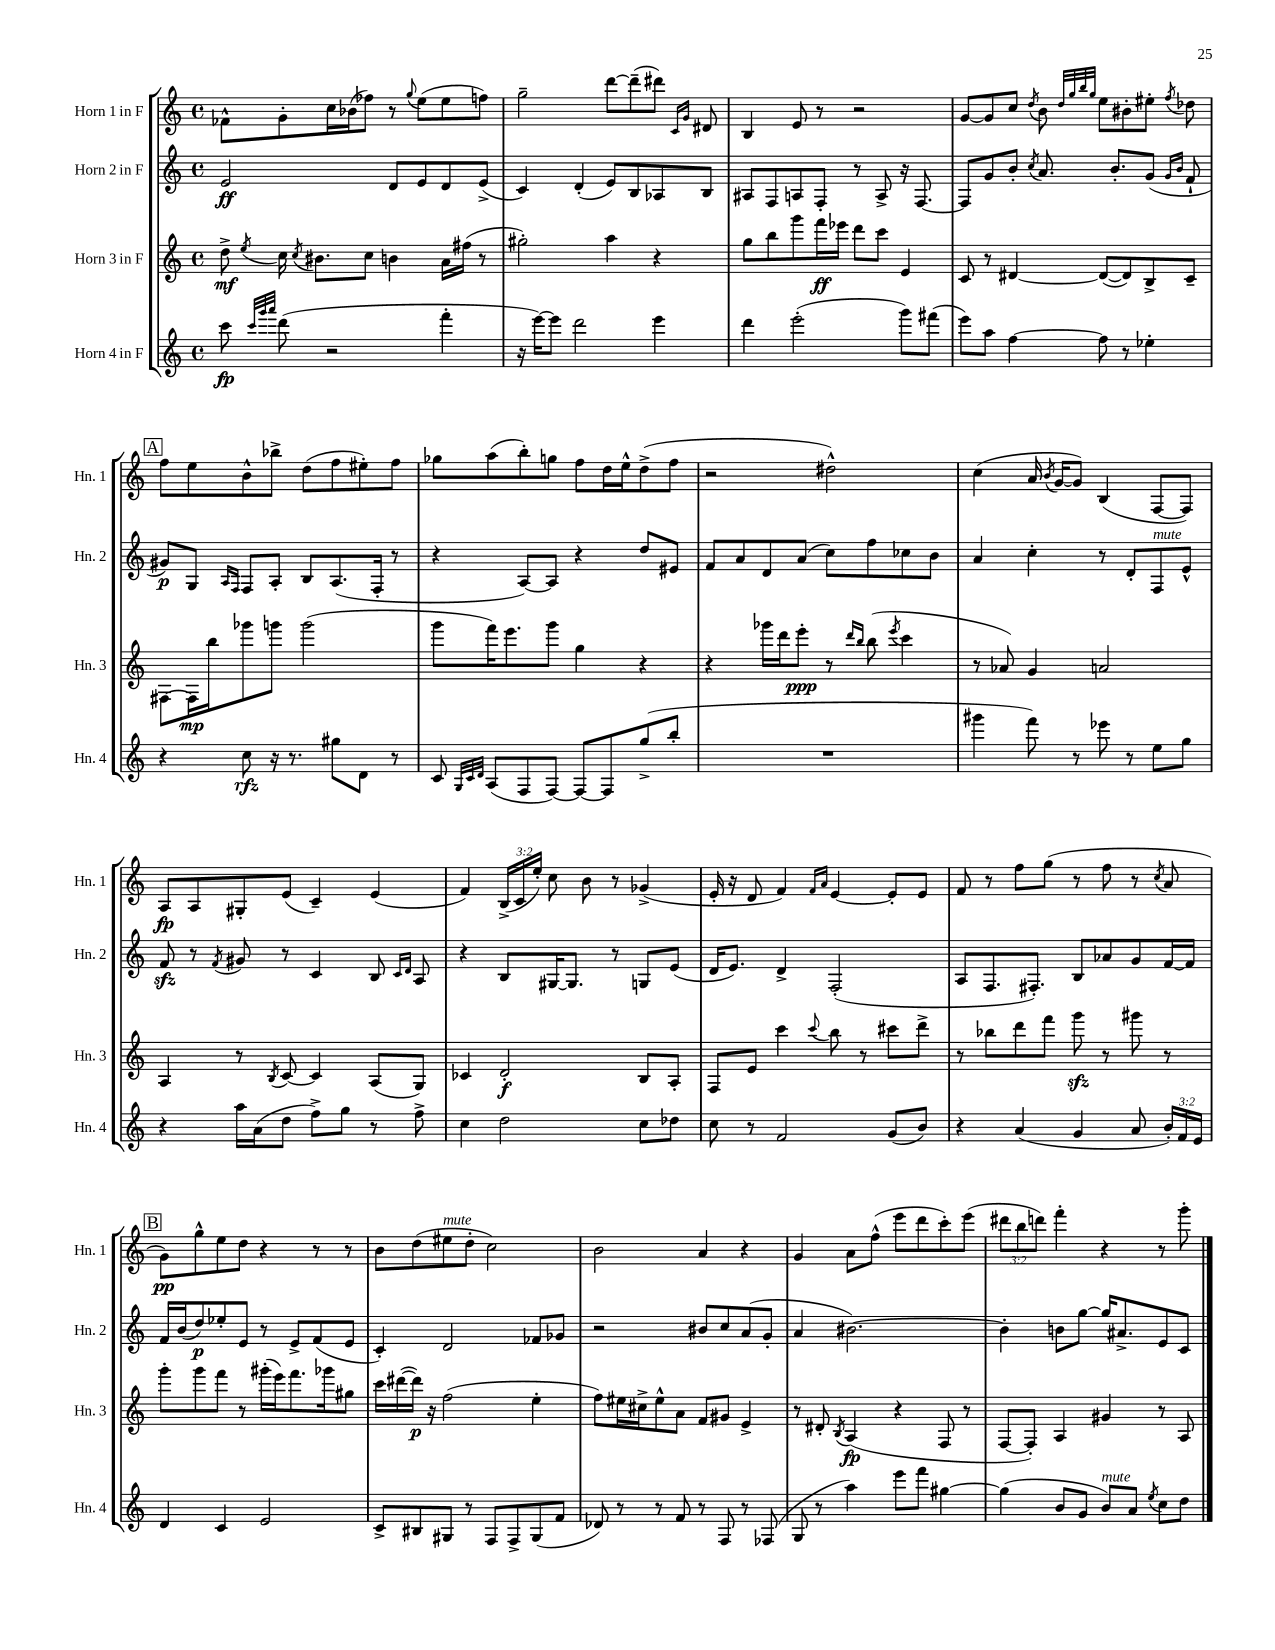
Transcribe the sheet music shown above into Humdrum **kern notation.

**kern	**dynam	**kern	**dynam	**kern	**dynam	**kern	**dynam
*part4	*part4	*part3	*part3	*part2	*part2	*part1	*part1
*staff4	*staff4	*staff3	*staff3	*staff2	*staff2	*staff1	*staff1
*I"Horn 4 in F	*	*I"Horn 3 in F	*	*I"Horn 2 in F	*	*I"Horn 1 in F	*
*I'Hn. 4	*	*I'Hn. 3	*	*I'Hn. 2	*	*I'Hn. 1	*
*clefG2	*	*clefG2	*	*clefG2	*	*clefG2	*
*k[]	*	*k[]	*	*k[]	*	*k[]	*
*M4/4	*	*M4/4	*	*M4/4	*	*M4/4	*
*met(c)	*	*met(c)	*	*met(c)	*	*met(c)	*
=1	=1	=1	=1	=1	=1	=1	=1
8ccc\	fp	8dd^\	mf	2e/	ff	8f-X^^\L	.
32qqccc/LLL	.	.	.	.	.	.	.
32qqggg/	.	.	.	.	.	.	.
32qqaaa/JJJ	.	8qee/	.	.	.	.	.
(8ddd\	.	16cc\	.	.	.	8g'\	.
.	.	8qcc/	.	.	.	.	.
.	.	8.b#X\L	.	.	.	.	.
2r	.	.	.	.	.	16cc\L	.
.	.	.	.	.	.	(16b-X\J	.
.	.	8cc\J	.	.	.	8ff-X\J)	.
.	.	4bn\	.	8d/L	.	8r	.
.	.	.	.	.	.	8qqgg/	.
.	.	.	.	8e/	.	(8ee\L	.
4fff'\	.	16a\LL	.	8d/	.	8ee\	.
.	.	(16ff#X\JJ	.	.	.	.	.
.	.	8r	.	(8e^/J	.	8ffn\J)	.
=2	=2	=2	=2	=2	=2	=2	=2
16r	.	2gg#X'\)	.	4c/)	.	2gg~\	.
[16eee\KL)	.	.	.	.	.	.	.
8eee\J]	.	.	.	.	.	.	.
2ddd\	.	.	.	(4d'/	.	.	.
.	.	4aa\	.	8e/L)	.	[8ddd\L	.
.	.	.	.	8B/	.	(8ddd~\]	.
4eee\	.	4r	.	8A-X/	.	8ddd#X\J)	.
.	.	.	.	.	.	16qqc/LL	.
.	.	.	.	.	.	16qqg/JJ	.
.	.	.	.	8B/J	.	8d#X/	.
=3	=3	=3	=3	=3	=3	=3	=3
4ddd\	.	8gg\L	.	8A#X/L	.	4B/	.
.	.	8bb\	.	8F/	.	.	.
(2eee'\	.	8ggg\	.	8An/	.	8e/	.
.	.	16fff\L	ff	8F'/J	.	8r	.
.	.	16eee-X\JJ	.	.	.	.	.
.	.	8ddd\L	.	8r	.	2r	.
.	.	8ccc\J	.	8A^/	.	.	.
8ggg\L)	.	4e/	.	16r	.	.	.
.	.	.	.	[8.F/	.	.	.
(8fff#X\J	.	.	.	.	.	.	.
=4	=4	=4	=4	=4	=4	=4	=4
8eee\L)	.	8c/	.	8F/L]	.	[8g/L	.
8aa\J	.	8r	.	8g/	.	8g/]	.
[4ff\	.	[4d#X/	.	8b'/J	.	8cc/J	.
.	.	.	.	8qcc/	.	8qdd/	.
.	.	.	.	8.a/	.	8b\	.
.	.	.	.	.	.	32qqdd/LLL	.
.	.	.	.	.	.	32qqgg/	.
.	.	.	.	.	.	32qqbb/	.
.	.	.	.	.	.	32qqgg/JJJ	.
8ff\]	.	(8d#/L_	.	.	.	8ee\L	.
.	.	.	.	8.b'/L	.	.	.
8r	.	8d#/])	.	.	.	8b#X'\	.
4ee-X'\	.	8B^/	.	(8g/J	.	8ee#X'\J	.
.	.	.	.	16qqg/LL	.	.	.
.	.	.	.	16qqb/JJ	.	8qff/	.
.	.	8c~/J	.	8f`/	.	8dd-X\	.
!!LO:LB:g=z
!!LO:REH:place=s1:t=A
=5	=5	=5	=5	=5	=5	=5	=5
4r	.	[8F#X\L	.	8g#X/L)	p	8ff\L	.
.	.	16F#\L]	mp	8G/J	.	8ee\	.
.	.	16bb\J	.	.	.	.	.
.	.	.	.	16qqA/LL	.	.	.
.	.	.	.	16qqF/JJ	.	.	.
8cc\	rfz	8ggg-X\	.	8F/L	.	8b^^\	.
16r	.	8gggn\J	.	8A'/J	.	8bb-X^\J	.
8.r	.	.	.	.	.	.	.
.	.	(2ggg\	.	8B/L	.	(8dd\L	.
8gg#X\L	.	.	.	(8.A/	.	8ff\	.
8d\J	.	.	.	.	.	8ee#X'\)	.
.	.	.	.	16F'/Jk	.	.	.
8r	.	.	.	8r	.	8ff\J	.
=6	=6	=6	=6	=6	=6	=6	=6
8c/	.	8ggg\L	.	4r	.	8gg-X\L	.
32qqG/LLL	.	.	.	.	.	.	.
32qqc/	.	.	.	.	.	.	.
32qqd/JJJ	.	.	.	.	.	.	.
(8A/L	.	16fff\K)	.	.	.	(8aa\	.
.	.	8.eee\	.	.	.	.	.
8F/	.	.	.	[8A/L)	.	8bb'\)	.
[8F/J)	.	8ggg\J	.	8A/J]	.	8ggn\J	.
8F/L_	.	4gg\	.	4r	.	8ff\L	.
8F/]	.	.	.	.	.	16dd\L	.
.	.	.	.	.	.	16ee^^\J	.
(8gg^/	.	4r	.	8dd/L	.	(8dd^\	.
8bb'/J	.	.	.	8e#X/J	.	8ff\J	.
=7	=7	=7	=7	=7	=7	=7	=7
1r	.	4r	.	8f/L	.	2r	.
.	.	.	.	8a/	.	.	.
.	.	16ggg-X\LL	.	8d/	.	.	.
.	.	16ddd\J	.	.	.	.	.
.	.	8eee'\J	ppp	(8a/J	.	.	.
.	.	8r	.	8cc\L)	.	2dd#X^^\)	.
.	.	16qqddd/LL	.	.	.	.	.
.	.	16qqbb/JJ	.	.	.	.	.
.	.	(8bb\	.	8ff\	.	.	.
.	.	8qeee/	.	.	.	.	.
.	.	4ccc\	.	8cc-X\	.	.	.
.	.	.	.	8b\J	.	.	.
=8	=8	=8	=8	=8	=8	=8	=8
4ggg#X\	.	8r	.	4a/	.	(4cc\	.
.	.	8a-X/)	.	.	.	.	.
8fff\)	.	4g/	.	4cc'\	.	16a/	.
.	.	.	.	.	.	8qb/	.
.	.	.	.	.	.	[16g/KL	.
8r	.	.	.	.	.	8g/J])	.
8eee-X\	.	2an/	.	8r	.	(4B/	.
8r	.	.	.	8d'/L	.	.	.
!	!	!	!	!LO:TX:a:i:t=mute	!	!	!
8ee\L	.	.	.	8F/	.	[8F/L	.
8gg\J	.	.	.	8e^^/J	.	8F/J])	.
!!LO:LB:g=z
=9	=9	=9	=9	=9	=9	=9	=9
4r	.	4A/	.	8fzz/	.	8A/L	fp
.	.	.	.	8r	.	8A/	.
.	.	.	.	8qf/	.	.	.
16aa\LL	.	8r	.	8g#X/	.	8G#X'/	.
(16a\J	.	.	.	.	.	.	.
.	.	8qB/	.	.	.	.	.
8dd\J	.	[8c/	.	8r	.	(8e/J	.
8ff^\L)	.	4c/]	.	4c/	.	4c~/)	.
8gg\J	.	.	.	.	.	.	.
8r	.	(8A/L	.	8B/	.	(4e/	.
.	.	.	.	16qqc/LL	.	.	.
.	.	.	.	16qqd/JJ	.	.	.
8ff^\	.	8G/J)	.	8A/	.	.	.
=10	=10	=10	=10	=10	=10	=10	=10
4cc\	.	4c-X/	.	4r	.	4f/)	.
2dd\	.	2d'/	f	8B/L	.	(24B^/LL	.
.	.	.	.	.	.	24c/	.
.	.	.	.	.	.	24ee'/JJ)	.
.	.	.	.	[16G#X/K	.	8cc\	.
.	.	.	.	8.G#/J]	.	.	.
.	.	.	.	.	.	8b\	.
.	.	.	.	8r	.	8r	.
8cc\L	.	8B/L	.	8Gn/L	.	(4g-X^/	.
8dd-X\J	.	8A'/J	.	(8e/J	.	.	.
=11	=11	=11	=11	=11	=11	=11	=11
8cc\	.	8F/L	.	16d/KL	.	16e'/	.
.	.	.	.	8.e/J)	.	16r	.
8r	.	8e/J	.	.	.	8d/	.
2f/	.	4ccc\	.	4d^/	.	4f/)	.
.	.	.	.	.	.	16qqf/LL	.
.	.	8qqccc/	.	.	.	16qqa/JJ	.
.	.	8bb\	.	(2F'/	.	[4e/	.
.	.	8r	.	.	.	.	.
(8g/L	.	8ccc#X\L	.	.	.	8e'/L]	.
8b/J)	.	8ddd^\J	.	.	.	8e/J	.
=12	=12	=12	=12	=12	=12	=12	=12
4r	.	8r	.	8A/L	.	8f/	.
.	.	8bb-X\L	.	8.F/	.	8r	.
(4a/	.	8ddd\	.	.	.	8ff\L	.
.	.	.	.	8.F#X'/J)	.	.	.
.	.	8fff\J	.	.	.	(8gg\J	.
4g/	.	8gggzz\	.	8B/L	.	8r	.
.	.	8r	.	8a-X/	.	8ff\	.
8a/	.	8ggg#X\	.	8g/	.	8r	.
.	.	.	.	.	.	8qcc/	.
24b'/LL)	.	8r	.	[16f/L	.	8a/	.
24f/	.	.	.	.	.	.	.
.	.	.	.	16f/JJ]	.	.	.
24e/JJ	.	.	.	.	.	.	.
!!LO:LB:g=z
!!LO:REH:place=s1:t=B
=13	=13	=13	=13	=13	=13	=13	=13
4d/	.	8ggg'\L	.	16f/LL	.	8g\L)	pp
.	.	.	.	(16b/J	.	.	.
.	.	8ggg\	.	8dd/)	p	8gg^^\	.
4c/	.	8fff\J	.	8ee-X'/	.	8ee\	.
.	.	8r	.	8e/J	.	8dd\J	.
2e/	.	(16ggg#X'\LL	.	8r	.	4r	.
.	.	16eee\J)	.	.	.	.	.
.	.	8.fff\	.	8e^/L	.	.	.
.	.	.	.	(8f/	.	8r	.
.	.	16ggg-X\k	.	.	.	.	.
.	.	8gg#X\J	.	8e/J	.	8r	.
=14	=14	=14	=14	=14	=14	=14	=14
8c^/L	.	16ccc\LL	.	4c'/)	.	8b\L	.
.	.	([16ddd#X\	.	.	.	.	.
8B#X/	.	16ddd#\JJ])	p	.	.	(8dd\	.
.	.	16r	.	.	.	.	.
!	!	!	!	!	!	!LO:TX:a:i:t=mute	!
8G#X/J	.	(2ff\	.	2d/	.	8ee#X\	.
8r	.	.	.	.	.	8dd'\J	.
8F/L	.	.	.	.	.	2cc\)	.
8F^/	.	.	.	.	.	.	.
(8G#/	.	4ee'\	.	8f-X/L	.	.	.
8f/J	.	.	.	8g-X/J	.	.	.
=15	=15	=15	=15	=15	=15	=15	=15
8d-X/)	.	8ff\L)	.	2r	.	2b\	.
8r	.	16ee#X\L	.	.	.	.	.
.	.	16cc#X^\J	.	.	.	.	.
8r	.	8ee#^^\	.	.	.	.	.
8f/	.	8a\J	.	.	.	.	.
8r	.	8f/L	.	8b#X/L	.	4a/	.
8F/	.	8g#X/J	.	8cc/	.	.	.
8r	.	4e^/	.	(8a/	.	4r	.
(8F-X/	.	.	.	8g'/J	.	.	.
=16	=16	=16	=16	=16	=16	=16	=16
8G/	.	8r	.	4a/	.	4g/	.
8r	.	8d#X'/	.	.	.	.	.
.	.	8qB/	.	.	.	.	.
4aa\)	.	(4A/	fp	[2.b#X\)	.	8a\L	.
.	.	.	.	.	.	(8ff^^\J	.
8eee\L	.	4r	.	.	.	8eee\L	.
8fff\J	.	.	.	.	.	8ddd\	.
[4gg#X\	.	8F/	.	.	.	8ccc'\)	.
.	.	8r	.	.	.	(8eee\J	.
=17	=17	=17	=17	=17	=17	=17	=17
(4gg#\]	.	[8F/L	.	4b#'\]	.	12ddd#X\L	.
.	.	.	.	.	.	12bb\	.
.	.	8F'/J])	.	.	.	.	.
.	.	.	.	.	.	12dddn\J)	.
8b/L	.	4A/	.	8bn\L	.	4fff'\	.
8g/J	.	.	.	[8gg\J	.	.	.
!LO:TX:a:i:t=mute	!	!	!	!	!	!	!
8b/L)	.	4g#X/	.	16gg/KL]	.	4r	.
.	.	.	.	8.a#X^/	.	.	.
8a/J	.	.	.	.	.	.	.
8qee/	.	.	.	.	.	.	.
8cc\L	.	8r	.	8e/	.	8r	.
8dd\J	.	8A/	.	8c/J	.	8ggg'\	.
==	==	==	==	==	==	==	==
*-	*-	*-	*-	*-	*-	*-	*-
